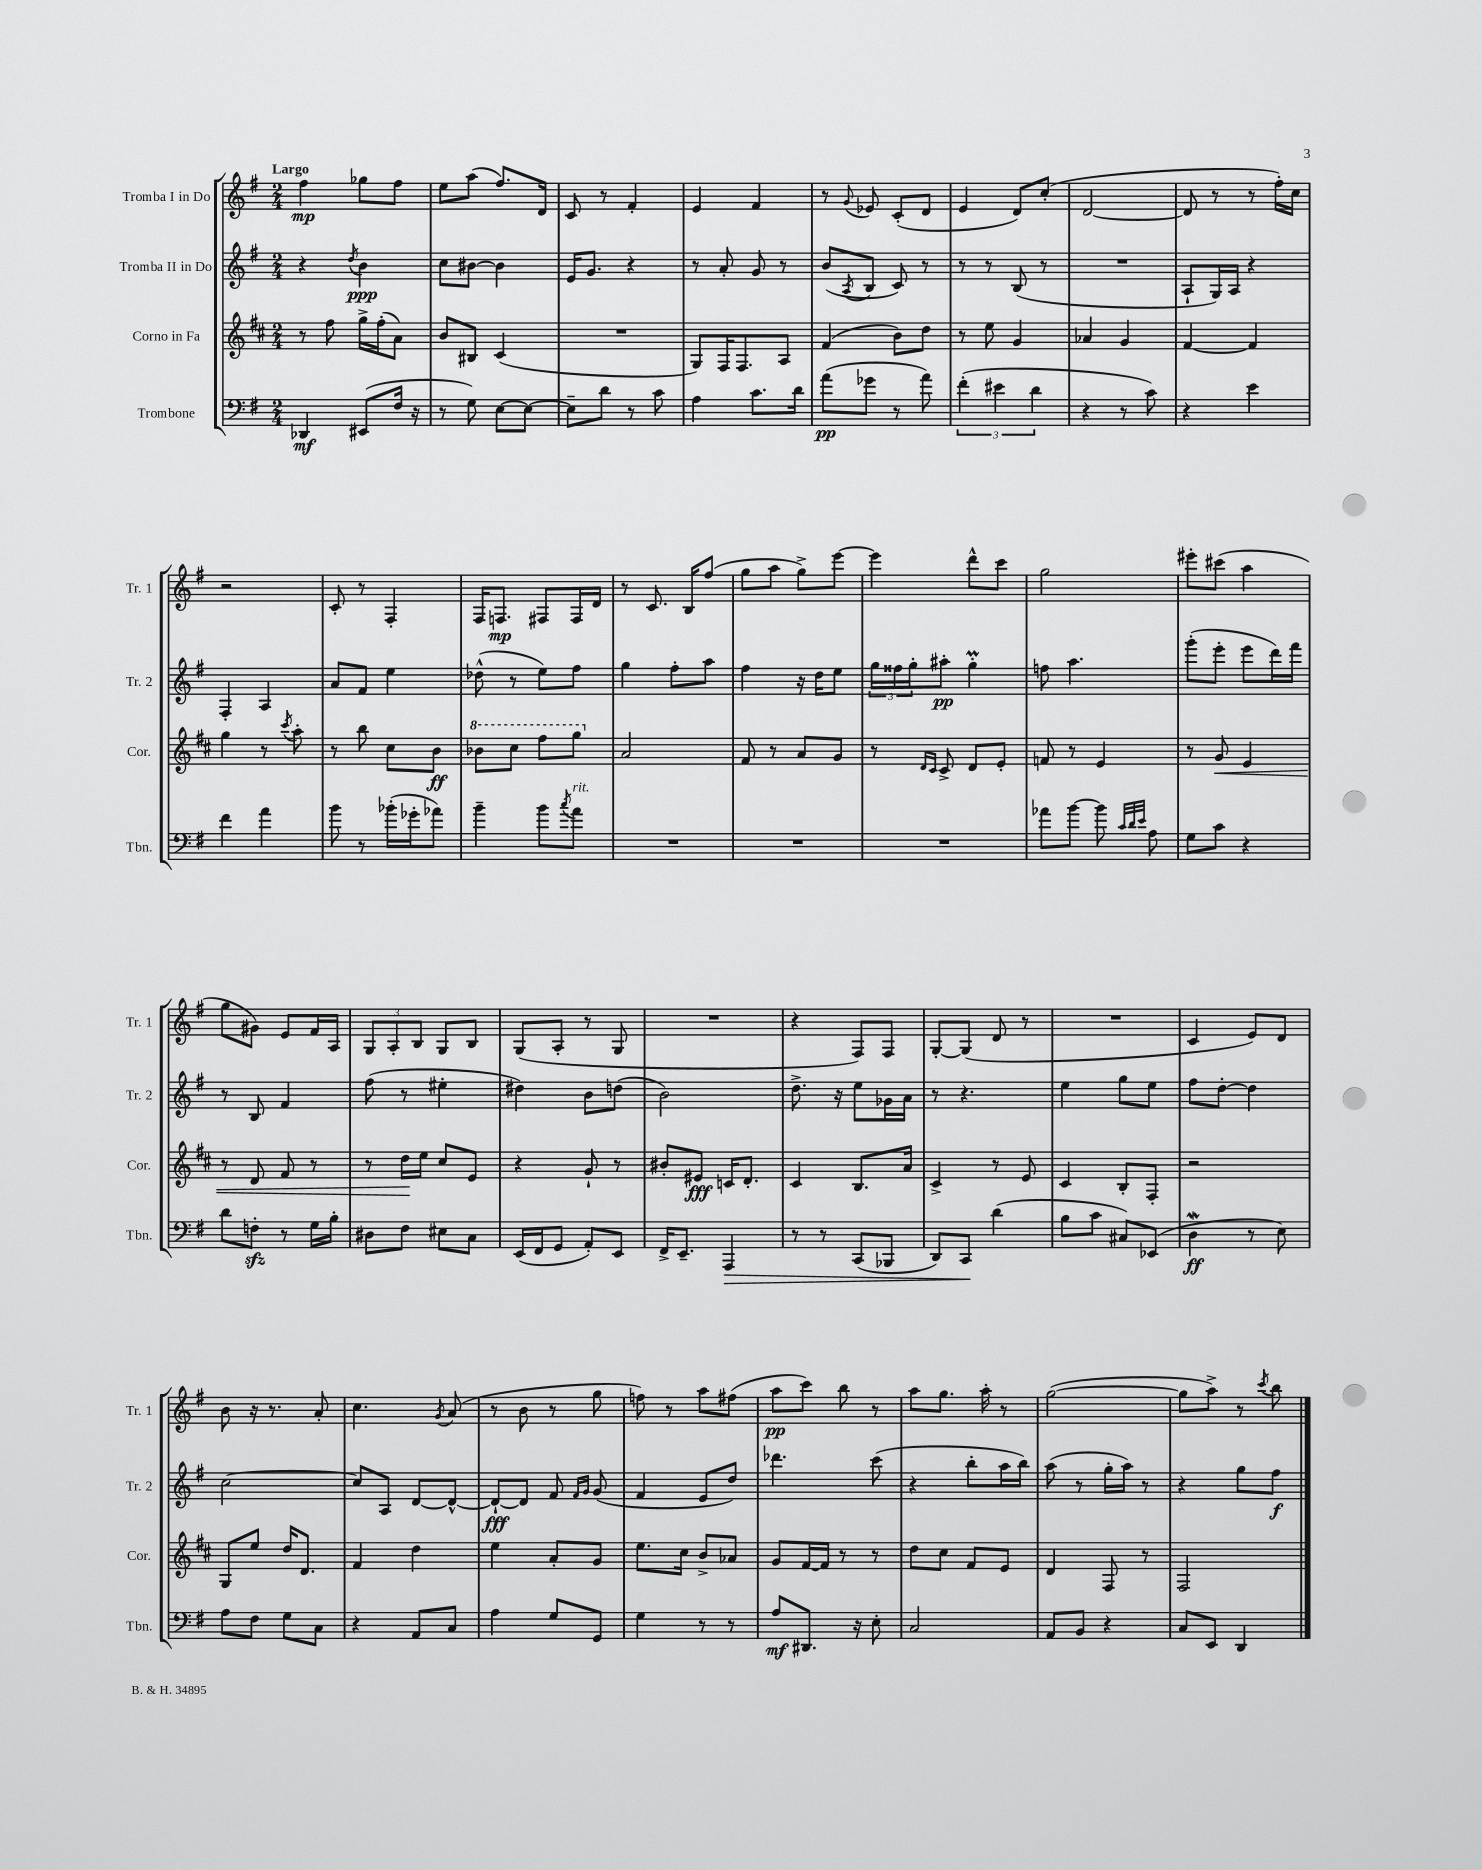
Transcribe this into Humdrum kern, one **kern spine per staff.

**kern	**kern	**kern	**kern
*staff4	*staff3	*staff2	*staff1
*clefF4	*clefG2	*clefG2	*clefG2
*k[f#]	*k[f#c#]	*k[f#]	*k[f#]
*M2/4	*M2/4	*M2/4	*M2/4
4DD-	8r	4r	4ff#
.	8ff#	.	.
.	.	8qdd	.
(8EE#	16gg^	4b	8gg-
.	(16ff#'	.	.
16F#	8a)	.	8ff#
16r	.	.	.
=	=	=	=
8r	8b	8cc	8ee
8G)	8B#	[8b#	(8aa
[8E	(4c#	4b#]	8.ff#)
8E_	.	.	.
.	.	.	16d
=	=	=	=
8E~]	2r	16e	8c
.	.	8.g	.
8d	.	.	8r
8r	.	4r	4f#'
8c	.	.	.
=	=	=	=
4A	8G)	8r	4e
.	16F#	8a'	.
.	8.F#	.	.
8.c	.	8g	4f#
.	8A	8r	.
16d	.	.	.
=	=	=	=
(8a	(4f#	(8b	8r
.	.	8qA	8qqg
8g-	.	8B	8e-
8r	8b)	8c)	(8c'
8a)	8dd	8r	8d
=	=	=	=
(6f#'	8r	8r	4e
.	8ee	8r	.
6e#	.	.	.
.	4g	(8B	8d)
6d	.	.	.
.	.	8r	(8cc'
=	=	=	=
4r	4a-	2r	[2d
8r	4g	.	.
8c)	.	.	.
=	=	=	=
4r	[4f#	8A`	8d]
.	.	16G)	8r
.	.	16A	.
4e	4f#]	4r	8r
.	.	.	16ff#')
.	.	.	16cc
=	=	=	=
4f#	4gg	4F#'	2r
4a	8r	4A	.
.	8qccc#	.	.
.	8aa'	.	.
=	=	=	=
8b	8r	8a	8c'
8r	8bb	8f#	8r
(16b-'	8cc#	4ee	4F#'
16g-'	.	.	.
8a-)	8b	.	.
=	=	=	=
4b~	8bb-	(8dd-^^	16F#
.	.	.	8.F
.	8ccc#	8r	.
8b	8fff#	8ee)	8F#
8qcc	.	.	.
8a	8ggg	8ff#	16F#
.	.	.	16d
=	=	=	=
2r	2a	4gg	8r
.	.	.	8.c
.	.	8ff#'	.
.	.	.	16B
.	.	8aa	(8ff#
=	=	=	=
2r	8f#	4ff#	8gg
.	8r	.	8aa
.	8a	16r	8gg^)
.	.	16dd	.
.	8g	8ee	[8eee
=	=	=	=
2r	8r	24gg	4eee]
.	.	24ff##	.
.	.	24gg'	.
.	16qqd	.	.
.	16qqc#	.	.
.	8c#^	8aa#'	.
.	8d	4gg'	8ddd^^
.	8e'	.	8ccc
=	=	=	=
8a-	8f	8ff	2gg
[8b	8r	4.aa	.
8b]	4e	.	.
32qqc	.	.	.
32qqd	.	.	.
32qqe	.	.	.
8A	.	.	.
=	=	=	=
8G	8r	(8ggg'	8eee#'
8c	8g	8eee'	(8ccc#
4r	4e	8eee	4aa
.	.	16ddd)	.
.	.	16fff#	.
=	=	=	=
8d	8r	8r	8gg
8F'	8d	8B	8g#)
8r	8f#	4f#	8e
16G	8r	.	16f#
16B'	.	.	16A
=	=	=	=
8D#	8r	(8ff#	12G
.	.	.	12A'
8F#	16dd	8r	.
.	.	.	12B
.	16ee	.	.
8E#	8cc#	4ee#'	8G
8C	8e	.	8B
=	=	=	=
(16EE	4r	4dd#)	(8G
16FF#	.	.	.
8GG	.	.	8A'
8AA')	8g`	8b	8r
8EE	8r	(8dd	8G
=	=	=	=
16FF#^	8b#'	2b)	2r
8.EE~	.	.	.
.	8e#	.	.
4AAA	16c	.	.
.	8.d'	.	.
=	=	=	=
8r	4c#	8.dd^	4r
8r	.	.	.
.	.	16r	.
(8CC	8.B	8ee	8F#)
8BBB-	.	16g-	8F#
.	16a	16a	.
=	=	=	=
8DD)	4c#^	8r	[8G'
8CC	.	4.r	(8G]
(4d	8r	.	8d
.	8e	.	8r
=	=	=	=
8B	4c#	4ee	2r
8c	.	.	.
8C#)	8B'	8gg	.
(8EE-	8F#'	8ee	.
=	=	=	=
4D	2r	8ff#	4c
.	.	[8dd'	.
8r	.	4dd]	8e)
8E)	.	.	8d
=	=	=	=
8A	8G	[2cc	8b
8F#	8ee	.	16r
.	.	.	8.r
8G	16dd	.	.
.	8.d	.	.
8C	.	.	8a'
=	=	=	=
4r	4f#	8cc]	4.cc
.	.	8A	.
8AA	4dd	[8d	.
.	.	.	8qg
8C	.	8d^^_	(8a
=	=	=	=
4A	4ee	8d`_	8r
.	.	8d]	8b
8G	8a'	8f#	8r
.	.	16qqf#	.
.	.	16qqg	.
8GG	8g	(8g	8gg
=	=	=	=
4G	8.ee	4f#	8ff)
.	.	.	8r
.	16cc#	.	.
8r	8b^	8e	8aa
8r	8a-	8dd)	(8ff#
=	=	=	=
8A	8g	4.ddd-	8aa
8.DD#	[16f#	.	8ccc)
.	16f#]	.	.
.	8r	.	8bb
16r	.	.	.
8E'	8r	(8ccc	8r
=	=	=	=
2C	8dd	4r	8aa
.	8cc#	.	8.gg
.	8f#	8bb'	.
.	.	.	16aa'
.	8e	16aa	8r
.	.	16bb)	.
=	=	=	=
8AA	4d	(8aa	([2gg
8BB	.	8r	.
4r	8F#	16gg'	.
.	.	16aa)	.
.	8r	8r	.
=	=	=	=
8C	2F#	4r	8gg]
8EE	.	.	8aa^)
4DD	.	8gg	8r
.	.	.	8qccc
.	.	8ff#	8bb
==	==	==	==
*-	*-	*-	*-
